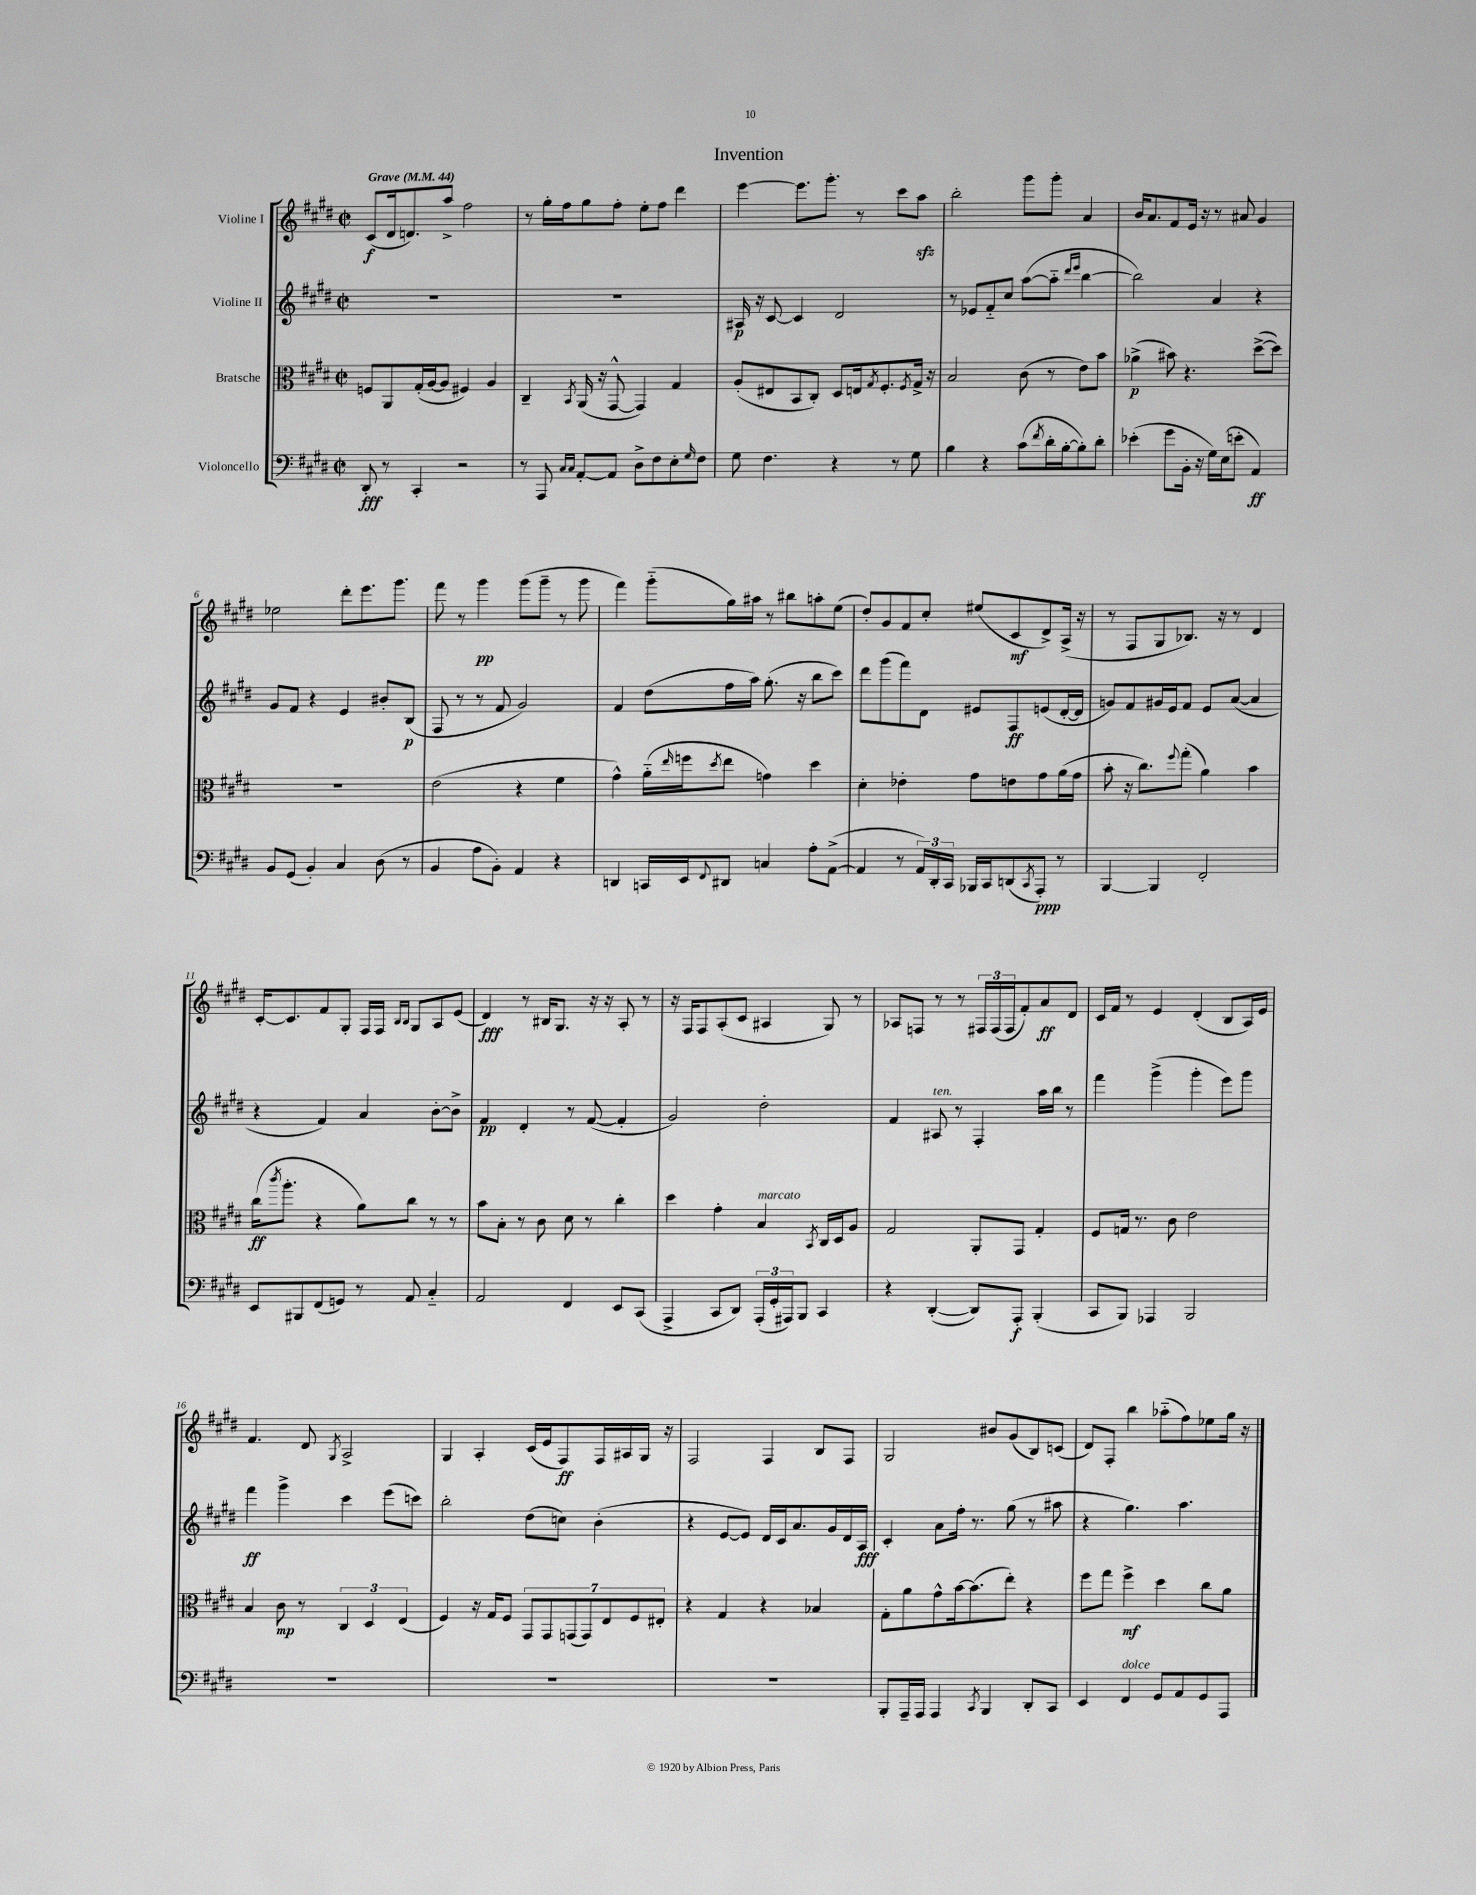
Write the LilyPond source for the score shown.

\header { title = "Invention" }
<<
\new StaffGroup <<
\new Staff = "s0" \with { instrumentName = "Violine I" } {
    \clef treble \key e \major \defaultTimeSignature \time 2/2 \tempo "Grave" 4 = 44
    cis'8\f( dis'16 d'8.) a''8-> fis''2 |
    r8 gis''16-. fis''16 gis''8 fis''8-. e''8-. fis''8 dis'''4 |
    e'''4~ e'''8. gis'''8.-. r8 cis'''8 a''8\sfz |
    b''2-. gis'''8 gis'''8-. a'4 |
    b'16 a'8. fis'8 e'16 r16 r8 ais'8 gis'4 |
    ees''2 dis'''8-. e'''8. gis'''8. |
    fis'''8 r8 gis'''4\pp gis'''8( gis'''8-- r8 gis'''8 |
    fis'''4) gis'''8-_( gis''16) ais''16 r8 bis''8 a''8-. e''8( |
    dis''8-.) gis'8 fis'8 cis''8-. eis''8( cis'8\mf dis'8->) a16->( r16 |
    r8 fis8 gis8 bes8.) r16 r8 dis'4 |
    cis'16~-. cis'8. fis'8 gis8-. fis16 fis16 \grace { b16 b16 } gis8 a8 e'8( |
    dis'4\fff) r8 bis16 gis8. r16 r16 a8-. r8 |
    r16 fis16 fis8 a8-.( cis'8 ais4 gis8) r8 |
    aes8 f8 r8 r8 \tuplet 3/2 { fis16 fis16( fis16 } fis'8-.) a'8\ff dis'8 |
    cis'16 fis'16 r8 e'4 dis'4-.( b8 a16) e'16 |
    fis'4. dis'8 \acciaccatura { gis8 } a2-> |
    gis4 a4-. cis'16( e'16 fis8\ff) fis16 ais16 gis16 r16 |
    fis2 fis4 b8 fis8 |
    gis2 bis'8 gis'8( b8) c'8( |
    dis'8) fis8-. b''4 aes''8-_( fis''8) ees''8 gis''16 r16 \bar "|." |
}
\new Staff = "s1" \with { instrumentName = "Violine II" } {
    \clef treble \key e \major \defaultTimeSignature \time 2/2
    R1 |
    R1 |
    ais16\p r16 cis'8~ cis'4 dis'2 |
    r8 ees'8 fis'8-_ cis''8 a''8~( a''8-_ \grace { dis'''16 e'''16 } b''4~ |
    b''2) a'4 r4 |
    gis'8 fis'8 r4 e'4 bis'8-. b8\p( |
    fis8 r8 r8 fis'8 gis'2) |
    fis'4 dis''8( fis''16 a''16) gis''8.-.( r16 b''8 cis'''8) |
    dis'''8 gis'''8( fis'''8) dis'8 eis'8 fis8\ff e'8( dis'16~-. dis'16 |
    g'8) fis'8 gis'16 e'16 fis'8 e'8 a'8~( a'4 |
    r4 fis'4) a'4 b'8~-. b'8-> |
    fis'4\pp dis'4-. r8 fis'8~( fis'4-. |
    gis'2) dis''2-. |
    fis'4 ais8^\markup { \italic "ten." } r8 fis4-. a''16 b''16 r8 |
    fis'''4 gis'''4->( gis'''4-. e'''8) gis'''8 |
    fis'''4\ff gis'''4-> cis'''4 e'''8( c'''8) |
    b''2-. dis''8( c''8) b'4-.( |
    r4 e'8~ e'8) dis'16 cis'16 a'8. gis'16 dis'16 a16\fff |
    cis'4-. a'8 fis''16-. r8. gis''8( r8 ais''8 |
    r4 gis''4.) a''4. \bar "|." |
}
\new Staff = "s2" \with { instrumentName = "Bratsche" } {
    \clef alto \key e \major \defaultTimeSignature \time 2/2
    f8 a,8 gis16-.( a16~ a8 fis4) a4 |
    cis4-- \acciaccatura { b,8 } a,16( r16 gis,8~-^ gis,4) gis4 |
    a8-.( eis8 b,8 cis8-.) dis8 e16 \acciaccatura { gis8 } fis8.-. \acciaccatura { fis8 } gis16-> r16 |
    b2 cis'8( r8 e'8) b'8 |
    aes'4->\p( bis'8) r4. dis''8~->( dis''8) |
    R1 |
    e'2( r4 fis'4 |
    gis'4-^) a'16-_( \grace { e''16 } f''16 \acciaccatura { dis''8 } e''8 g'4) dis''4 |
    dis'4-. ees'4-. gis'8 e'8 gis'8 a'16( gis'16 |
    b'8-. r16 cis''8.) \appoggiatura { fis''8 } gis''8-.( a'4) b'4 |
    cis''16\ff( \acciaccatura { cis'''8 } a''8.-. r4 a'8) cis''8 r8 r8 |
    b'8 b8-. r8 cis'8 dis'8 r8 cis''4-. |
    dis''4 gis'4-. b4^\markup { \italic "marcato" } \acciaccatura { b,8 } cis16 dis16 a8 |
    gis2 a,8-. gis,8 gis4-. |
    fis8 g16 r8. cis'8 e'2 |
    b4 cis'8\mp r8 \tuplet 3/2 { cis4 dis4 e4( } |
    fis4) r16 gis16 fis8 \tuplet 7/4 { gis,8 gis,8 g,8( g,8) e8 fis8 eis8-. } |
    r4 gis4 r4 bes4 |
    gis8-. a'8 gis'8-^ b'16~ b'8.( e''8-.) r4 |
    fis''8 gis''8 fis''4->\mf dis''4 cis''8 a'8 \bar "|." |
}
\new Staff = "s3" \with { instrumentName = "Violoncello" } {
    \clef bass \key e \major \defaultTimeSignature \time 2/2
    dis,8-.\fff r8 cis,4-. r2 |
    r8 a,,8 \grace { cis16 cis16 } a,8~-. a,8 dis8-> fis8 e8-. \grace { gis16 } fis8 |
    gis8 fis4. r4 r8 gis8 |
    b4 r4 cis'8( \acciaccatura { fis'8 } dis'16-. b16~-. b8-.) dis'8-. |
    ees'4-.( gis'8 b,16-. r16 gis16) e16( e'8-. a,4\ff) |
    b,8 gis,8( b,4-.) cis4 dis8( r8 |
    b,4 a8 b,8-.) a,4 r4 |
    d,4 c,16 e,16 \appoggiatura { fis,8 } dis,8 c4 a8-. a,8~->( |
    a,4 r8 \tuplet 3/2 { a,16) dis,16-. cis,16 } bes,,16 cis,16 d,8( \acciaccatura { cis,8 } a,,8-.\ppp) r8 |
    b,,4~ b,,4 fis,2-. |
    e,8 bis,,8 fis,8( g,8) r8 a,8 cis4-_ |
    a,2 fis,4 e,8 cis,8( |
    a,,4-> cis,8 dis,8) \tuplet 3/2 { a,,16-.( gis,16-. ais,,16) } b,,8 cis,4 |
    r4 dis,4~-.( dis,8) a,,8-.\f b,,4-.( |
    cis,8 b,,8) aes,,4 b,,2 |
    R1 |
    R1 |
    R1 |
    b,,8-. a,,16-- a,,16 a,,4 \acciaccatura { cis,8 } b,,4 dis,8-. cis,8 |
    e,4 fis,4^\markup { \italic "dolce" } gis,8 a,8 gis,8 a,,8 \bar "|." |
}
>>
>>
